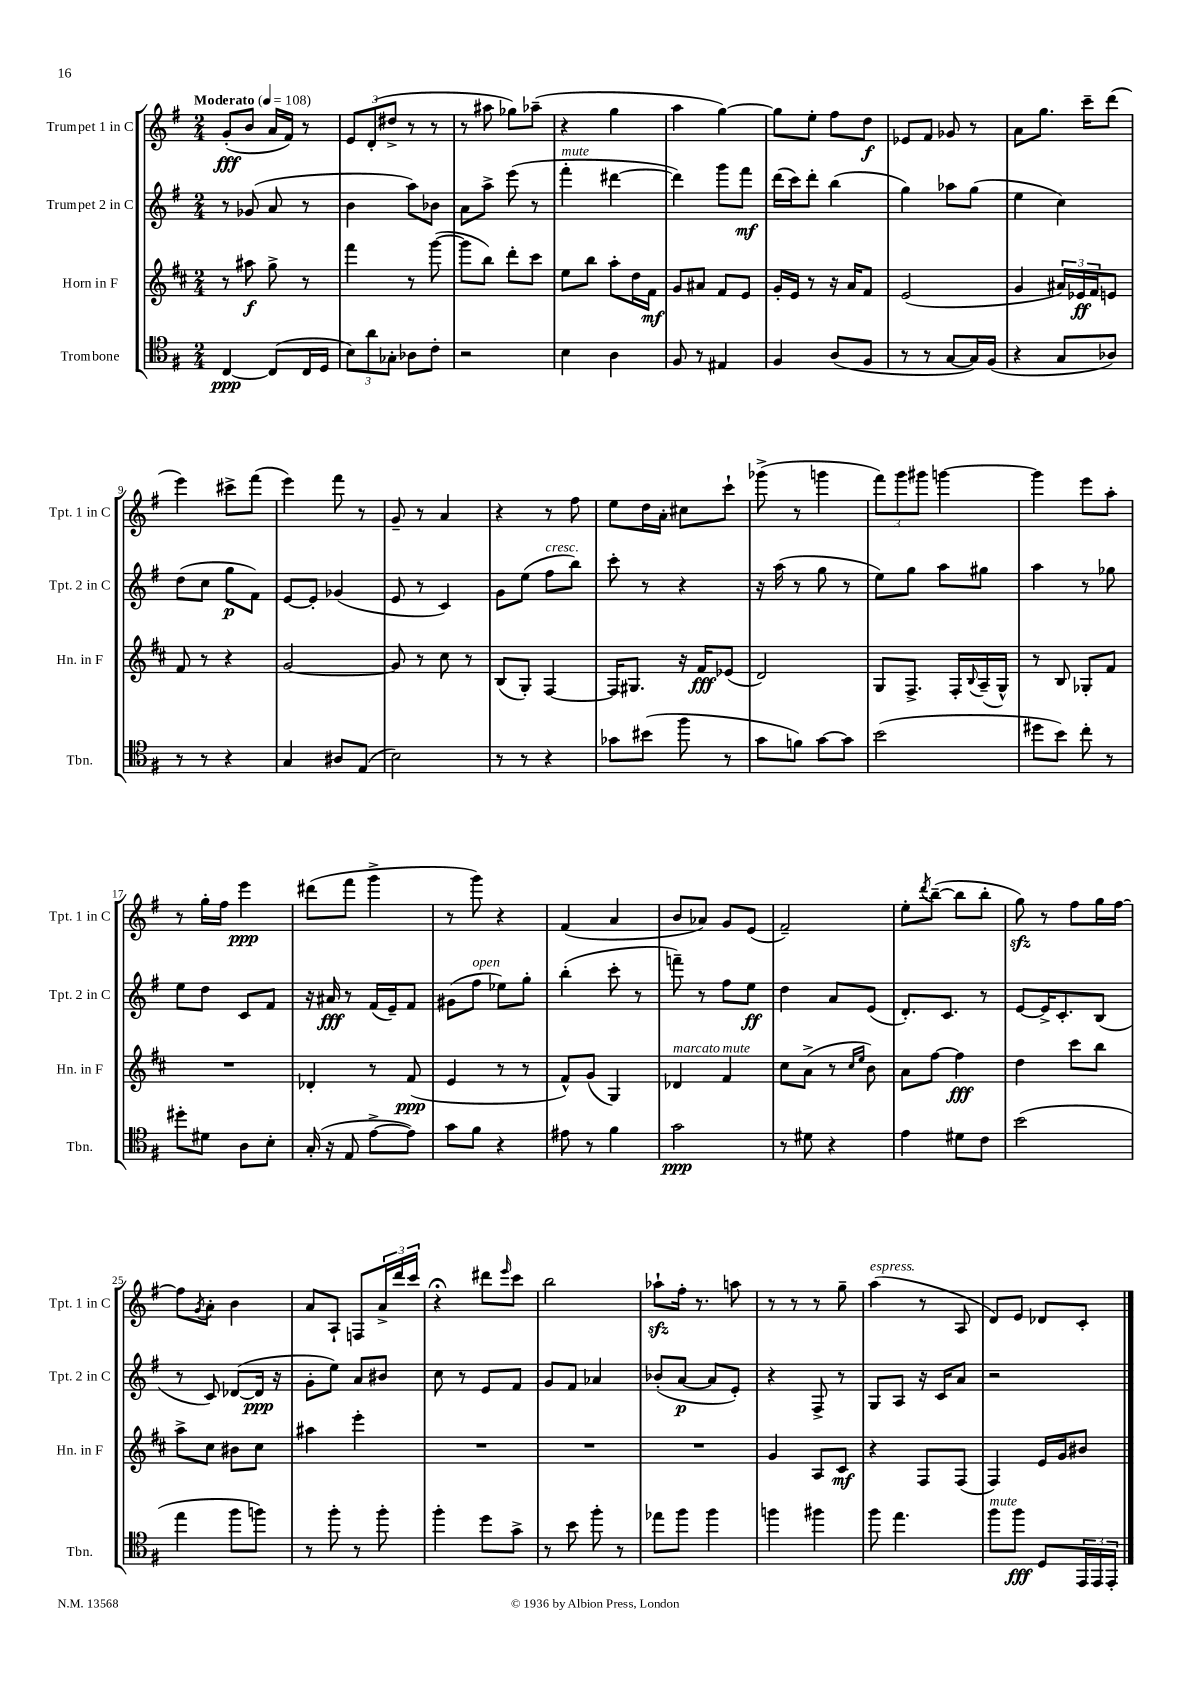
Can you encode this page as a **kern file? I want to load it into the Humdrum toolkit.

**kern	**kern	**kern	**kern
*staff4	*staff3	*staff2	*staff1
*clefC4	*clefG2	*clefG2	*clefG2
*k[f#]	*k[f#c#]	*k[f#]	*k[f#]
*M2/4	*M2/4	*M2/4	*M2/4
*MM108	*MM108	*MM108	*MM108
[4C	8r	8r	(8g'
.	8aa#	(8g-	8b
(8C]	8gg^	8a	16a
.	.	.	16f#)
16C	8r	8r	8r
16D	.	.	.
=	=	=	=
12B)	4fff#	4b	12e
12a	.	.	(12d'
12G-'	.	.	12dd#^
8A-	8r	8aa)	8r
8c'	([8ggg	8b-	8r
=	=	=	=
2r	8ggg]	8a	8r
.	8bb)	8aa^	8aa#
.	8ddd'	(8eee	8gg-)
.	8ccc#	8r	(8aa-~
=	=	=	=
4B	8ee	4fff#'	4r
.	8bb	.	.
4A	8aa'	[4ddd#	4gg
.	16dd	.	.
.	16f#	.	.
=	=	=	=
8F#	8g	4ddd#])	4aa
8r	8a#	.	.
4E#	8f#	8ggg	[4gg)
.	8e	8fff#	.
=	=	=	=
4F#	16g'	(16ddd	8gg]
.	16e	16ccc)	.
.	8r	8ddd'	8ee'
(8A	16r	(4bb	8ff#
.	16a	.	.
8F#	8f#	.	8dd
=	=	=	=
8r	(2e	4gg)	8e-
8r	.	.	8f#
[8G	.	8aa-	8g-
16G])	.	(8gg	8r
(16F#	.	.	.
=	=	=	=
4r	4g	4ee	8a
.	.	.	8.gg
8G	24a#)	4cc)	.
.	24e-	.	.
.	.	.	16ccc~
.	24f#	.	.
8A-)	8e	.	(8ddd
=	=	=	=
8r	8f#	(8dd	4eee)
8r	8r	8cc	.
4r	4r	8gg	8ccc#^
.	.	8f#)	(8fff#
=	=	=	=
4G	[2g	[8e	4eee)
.	.	8e']	.
8A#	.	(4g-	8fff#
(8E	.	.	8r
=	=	=	=
2B)	8g]	8e	8g~
.	8r	8r	8r
.	8cc#	4c)	4a
.	8r	.	.
=	=	=	=
8r	(8B	8g	4r
8r	8G')	(8ee	.
4r	[4F#	8ff#	8r
.	.	8bb)	8ff#
=	=	=	=
8g-	16F#]	8ccc'	8ee
.	8.G#	.	.
(8b#	.	8r	16dd
.	.	.	16a'
8ff#	16r	4r	8cc#
.	16f#	.	.
8r	(8e-	.	8ccc`
=	=	=	=
8g	2d)	16r	(8ggg-^
.	.	(16aa	.
8f)	.	8r	8r
[8g	.	8gg	4ggg
8g]	.	8r	.
=	=	=	=
(2b	8G	8ee)	12fff#)
.	.	.	12ggg
.	8.F#^	8gg	.
.	.	.	12ggg#
.	.	8aa	[4ggg
.	16F#'	.	.
.	8qqB	.	.
.	(16A~	8gg#	.
.	16G^^)	.	.
=	=	=	=
8dd#	8r	4aa	4ggg]
8b)	8B	.	.
8cc'	8G-'	8r	8eee
8r	8f#	8gg-	8aa'
=	=	=	=
8dd#'	2r	8ee	8r
8d#	.	8dd	16gg'
.	.	.	16ff#
8A	.	8c	4eee
8B'	.	8f#	.
=	=	=	=
(16G'	4d-'	16r	(8ddd#
16r	.	16a#	.
8E	.	8r	8fff#
[8e^	8r	(16f#	4ggg^
.	.	16e~)	.
8e])	(8f#	8f#	.
=	=	=	=
8g	4e	(8g#	8r
8f#	.	8ff#	8ggg)
4r	8r	8ee-)	4r
.	8r	8gg'	.
=	=	=	=
8e#	8f#^^)	(4bb'	(4f#
8r	(8g	.	.
4f#	4G)	8ccc'	4a
.	.	8r	.
=	=	=	=
2g	4d-	8fff~)	8b
.	.	8r	8a-)
.	4f#	8ff#	8g
.	.	8ee	(8e
=	=	=	=
8r	8cc#	4dd	2f#~)
8d#	(8a^	.	.
4r	8r	8a	.
.	16qqcc#	.	.
.	16qqee	.	.
.	8b)	(8e	.
=	=	=	=
4e	8a	8.d')	8ee'
.	.	.	8qddd
.	[8ff#	.	([8bb~
.	.	8.c	.
8d#	4ff#]	.	8bb]
8c	.	8r	8bb'
=	=	=	=
(2b	4dd	[8e	8gg)
.	.	16e^]	8r
.	.	8.c'	.
.	8ccc#	.	8ff#
.	8bb	(8B	16gg
.	.	.	[16ff#
=	=	=	=
4ee	8aa^	8r	8ff#]
.	.	.	8qg
.	8cc#	8c)	8a'
8ff#	8b#	([8d-	4b
8ff)	8cc#	16d-]	.
.	.	16r	.
=	=	=	=
8r	4aa#	8g'	8a
8ff#'	.	8ee)	8A`
8r	4eee'	8a	8F
8ff#'	.	8b#	24a^
.	.	.	24ddd
.	.	.	24ccc
=	=	=	=
4ff#'	2r	8cc	4r;
.	.	8r	.
8dd	.	8e	8ddd#
.	.	.	16qqeee
8g^	.	8f#	8ccc
=	=	=	=
8r	2r	8g	2bb
8b	.	8f#	.
8ff#'	.	4a-	.
8r	.	.	.
=	=	=	=
8ee-	2r	(8b-'	8aa-`
8ff#	.	[8a	16ff#'
.	.	.	8.r
4ff#	.	8a]	.
.	.	8e')	8aa
=	=	=	=
4ff	4g	4r	8r
.	.	.	8r
4ff#	8A	8F#^	8r
.	8c#	8r	8gg~
=	=	=	=
8ff#	4r	8G	(4aa
4.ee	.	8A	.
.	8F#	16r	8r
.	.	16c	.
.	(8F#	8a	8A
=	=	=	=
8ff#	4F#)	2r	8d)
8ff#	.	.	8e
8D	16e	.	8d-
.	16g	.	.
24EE	8b#	.	8c'
24EE	.	.	.
24EE'	.	.	.
==	==	==	==
*-	*-	*-	*-
